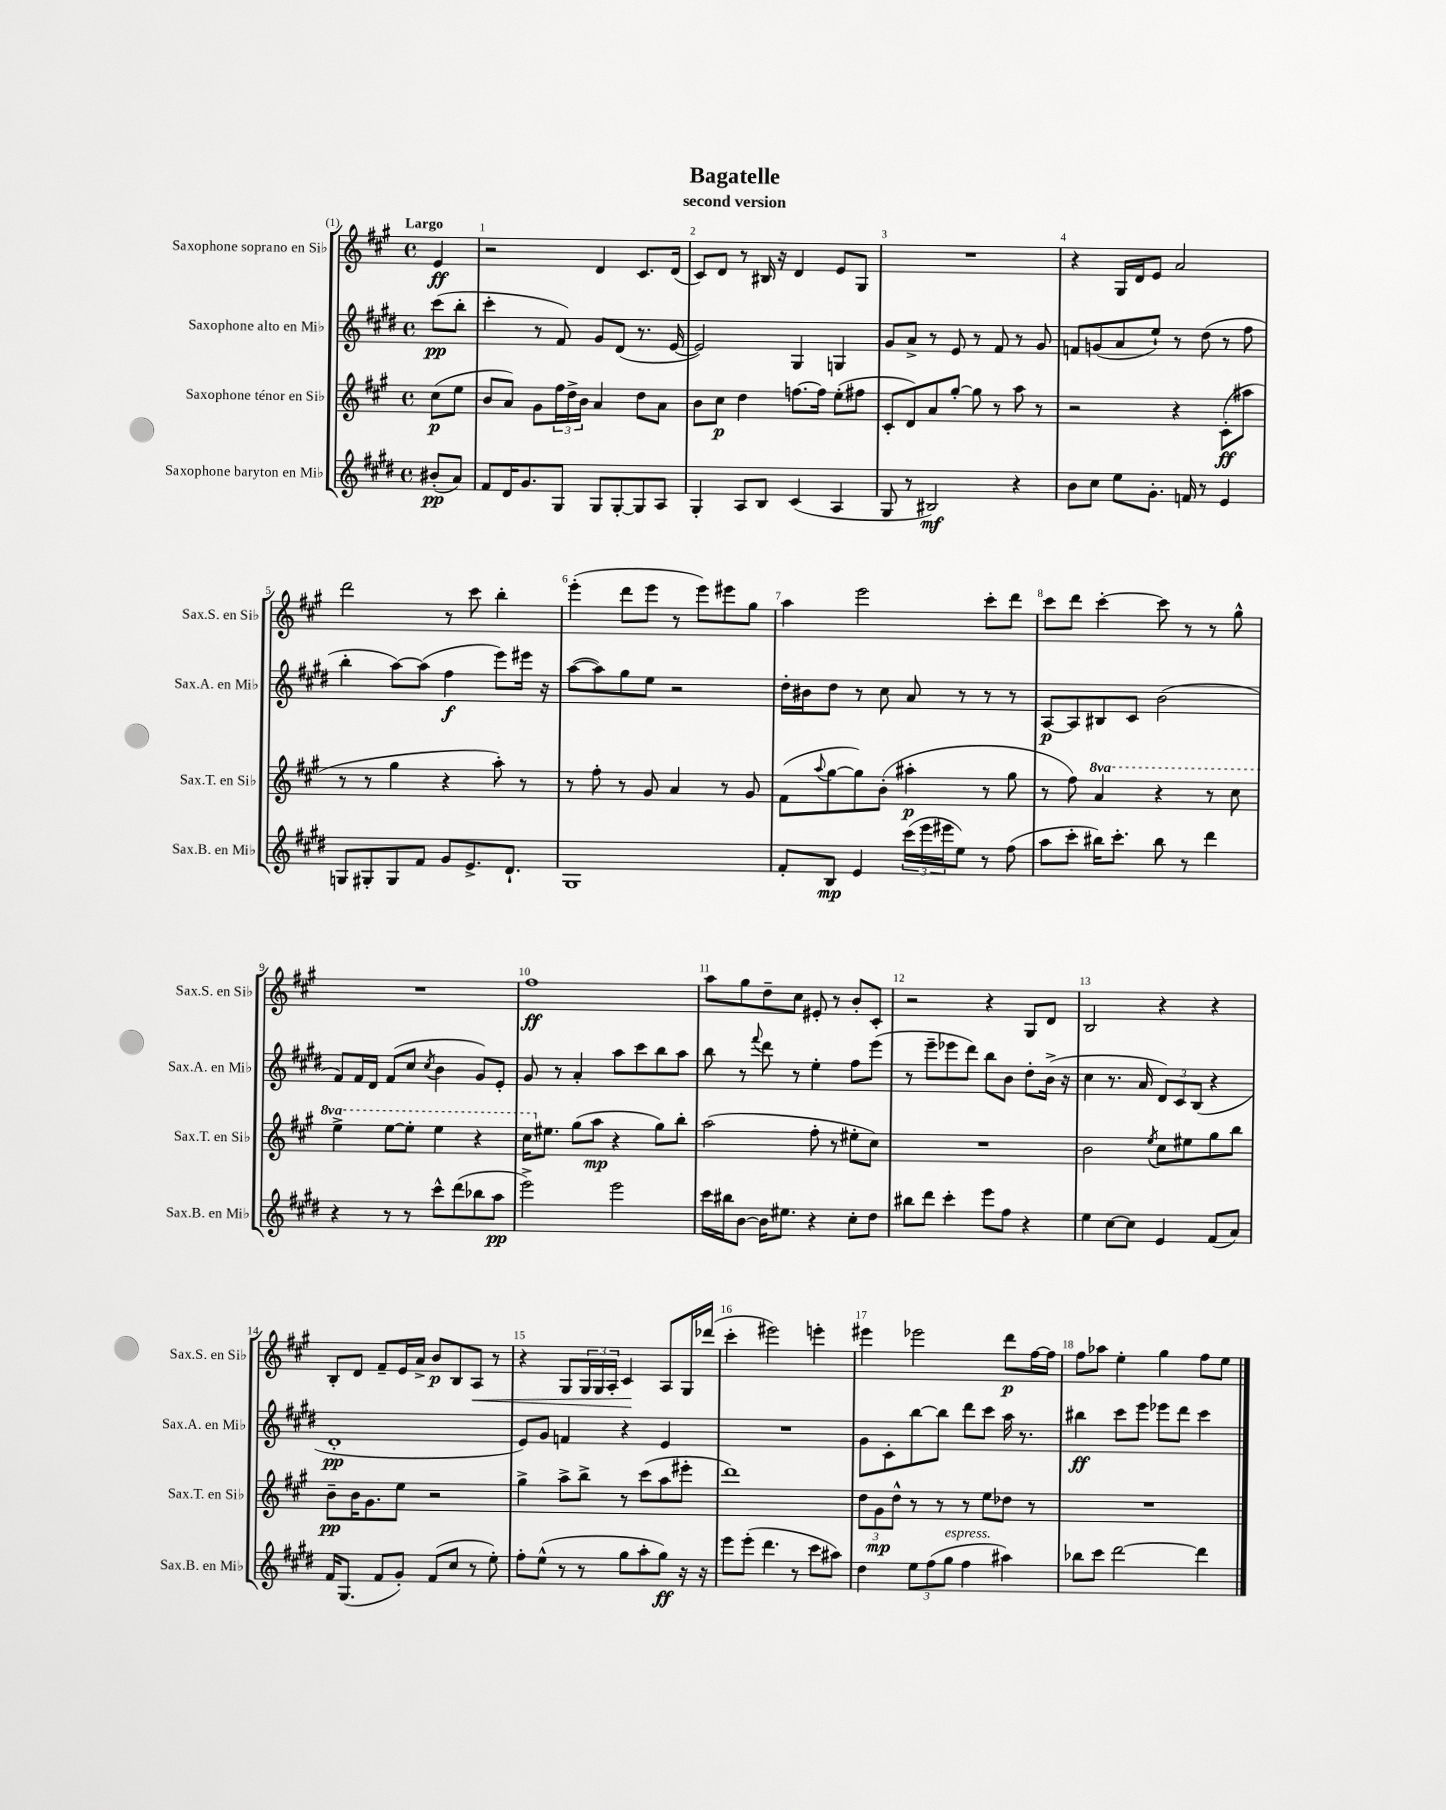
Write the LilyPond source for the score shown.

\header { title = "Bagatelle" subtitle = "second version" }
<<
\new StaffGroup <<
\new Staff = "s0" \with { instrumentName = "Saxophone soprano en Sib" shortInstrumentName = "Sax.S. en Sib" } {
    \clef treble \key a \major \defaultTimeSignature \time 4/4 \partial 4 \tempo "Largo"
    e'4\ff |
    r2 d'4 cis'8. d'16( |
    cis'8) d'8 r8 bis16 r16 d'4 e'8 gis8 |
    R1 |
    r4 gis16 d'16 e'8 a'2 |
    d'''2 r8 cis'''8 b''4-. |
    e'''4-.( d'''8 e'''8 r8 e'''8) eis'''8 gis''8 |
    a''4 e'''2 cis'''8-. d'''8 |
    cis'''8 d'''8 cis'''4~-. cis'''8 r8 r8 gis''8-^ |
    R1 |
    fis''1\ff |
    a''8 gis''8 d''8-- cis''8 eis'8-. r8 b'8-. cis'8-. |
    r2 r4 gis8 d'8 |
    b2 r4 r4 |
    b8-. d'8 fis'8-- e'16 a'16-> b'8\p b8 a8\< r8 |
    r4 gis8 \tuplet 3/2 { gis16 gis16 a16-. } cis'4\! a8 gis16 des'''16( |
    cis'''4-. eis'''2) e'''4-. |
    eis'''4 ees'''2 d'''8\p fis''16~ fis''16 |
    fis''8 aes''8 e''4-. gis''4 fis''8 e''8 \bar "|." |
}
\new Staff = "s1" \with { instrumentName = "Saxophone alto en Mib" shortInstrumentName = "Sax.A. en Mib" } {
    \clef treble \key e \major \defaultTimeSignature \time 4/4 \partial 4
    cis'''8\pp( b''8-. |
    cis'''4-. r8 fis'8) gis'8 dis'8( r8. e'16~ |
    e'2) gis4 g4 |
    gis'8 a'8-> r8 e'8 r8 fis'8 r8 gis'8 |
    f'8 g'8( a'8 e''8-!) r8 dis''8( r8 fis''8 |
    b''4-. a''8~) a''8( fis''4\f e'''8) eis'''16 r16 |
    a''8~( a''8) gis''8 e''8 r2 |
    dis''16-. bis'16 dis''8 r8 cis''8 a'8 r8 r8 r8 |
    a8~\p a8 bis8 cis'8 b'2( |
    fis'8) fis'16 dis'16 fis'8( cis''8 \acciaccatura { cis''8 } b'4 gis'8) e'8-. |
    gis'8 r8 a'4-. a''8 cis'''8 b''8 a''8 |
    b''8 r8 \appoggiatura { fis'''8 } dis'''8 r8 e''4-. fis''8 e'''8( |
    r8 e'''8-- ees'''8 dis'''8) b''8 b'8 dis''8-. b'16->( r16 |
    cis''4 r8. a'16 \tuplet 3/2 { dis'8) cis'8 b8( } r4 |
    dis'1-.\pp |
    e'8) gis'8 f'4 r4 e'4 |
    R1 |
    gis'8 cis'8-. b''8~ b''8 dis'''8 cis'''8 a''16 r8. |
    bis''4\ff cis'''8 e'''8 ees'''8 dis'''8 cis'''4 \bar "|." |
}
\new Staff = "s2" \with { instrumentName = "Saxophone ténor en Sib" shortInstrumentName = "Sax.T. en Sib" } {
    \clef treble \key a \major \defaultTimeSignature \time 4/4 \set Staff.ottavationMarkups = #ottavation-simple-ordinals \partial 4
    cis''8\p( e''8 |
    b'8 a'8) gis'8 \tuplet 3/2 { fis''16 d''16-> b'16 } a'4 d''8 a'8 |
    b'8 cis''8\p d''4 f''8.~ f''16 e''8-.( fis''8 |
    cis'8-. d'8) a'8 gis''8~-. gis''8 r8 a''8 r8 |
    r2 r4 cis'8-.\ff( ais''8 |
    r8 r8 gis''4 r4 a''8-.) r8 |
    r8 fis''8-. r8 gis'8 a'4 r8 gis'8 |
    fis'8( \appoggiatura { a''8 } gis''8~ gis''8) b'8-.( ais''4-.\p r8 gis''8 |
    r8 fis''8) \ottava #1 a''4 r4 r8 cis'''8 |
    e'''4-> e'''8~ e'''8-. e'''4 r4 |
    cis'''16 \ottava #0 eis''8. gis''8( a''8\mp r4 gis''8) b''8-. |
    a''2( fis''8-. r8 eis''8-. cis''8) |
    R1 |
    b'2 \acciaccatura { e''8 } cis''8 eis''8 gis''8 b''8 |
    b'8--\pp b'16 gis'8. e''8 r2 |
    gis''4-> a''8-> b''8-> r8 cis'''8( a''8 eis'''8-. |
    d'''1) |
    \tuplet 3/2 { d''8 gis'8\mp d''8-^ } r8 r8 r8 e''8 des''8 r8 |
    R1 \bar "|." |
}
\new Staff = "s3" \with { instrumentName = "Saxophone baryton en Mib" shortInstrumentName = "Sax.B. en Mib" } {
    \clef treble \key e \major \defaultTimeSignature \time 4/4 \partial 4
    bis'8-.\pp( a'8) |
    fis'8 dis'16 gis'8. gis8 gis8 gis8~-. gis8 a8 |
    gis4-. a8 b8 cis'4( a4 |
    gis8 r8 bis2\mf) r4 |
    b'8 cis''8 e''8 gis'8.-. f'16 r8 e'4 |
    g8 gis8-. gis8 fis'8 gis'8 e'8.-> dis'8.-! |
    gis1 |
    fis'8-. b8\mp e'4 \tuplet 3/2 { cis'''16( e'''16 eis'''16 } e''8) r8 fis''8( |
    a''8 cis'''8-. bis''16) cis'''8.-. bis''8 r8 dis'''4 |
    r4 r8 r8 cis'''8-^ dis'''8( bes''8 a''8\pp |
    e'''2->) e'''2 |
    cis'''16 bis''16 b'8~ b'16 eis''8. r4 cis''8-. dis''8 |
    bis''8 dis'''8 cis'''4-. e'''8 fis''8 r4 |
    e''4 cis''8~ cis''8 e'4 fis'8( a'8) |
    fis'16 gis8.( fis'8 gis'8-.) fis'8( cis''8 r8 e''8-.) |
    fis''8-. e''8-^( r8 r8 gis''8 a''8-. gis''8\ff) r16 r16 |
    e'''8 e'''8-.( dis'''4. r8 cis'''8 ais''8) |
    dis''4 \tuplet 3/2 { e''8 fis''8( gis''8^\markup { \italic "espress." } } fis''4 ais''4) |
    bes''8 cis'''8 dis'''2~ dis'''4 \bar "|." |
}
>>
>>
\layout { \context { \Score \override BarNumber.break-visibility = ##(#f #t #t) barNumberVisibility = #all-bar-numbers-visible } }
